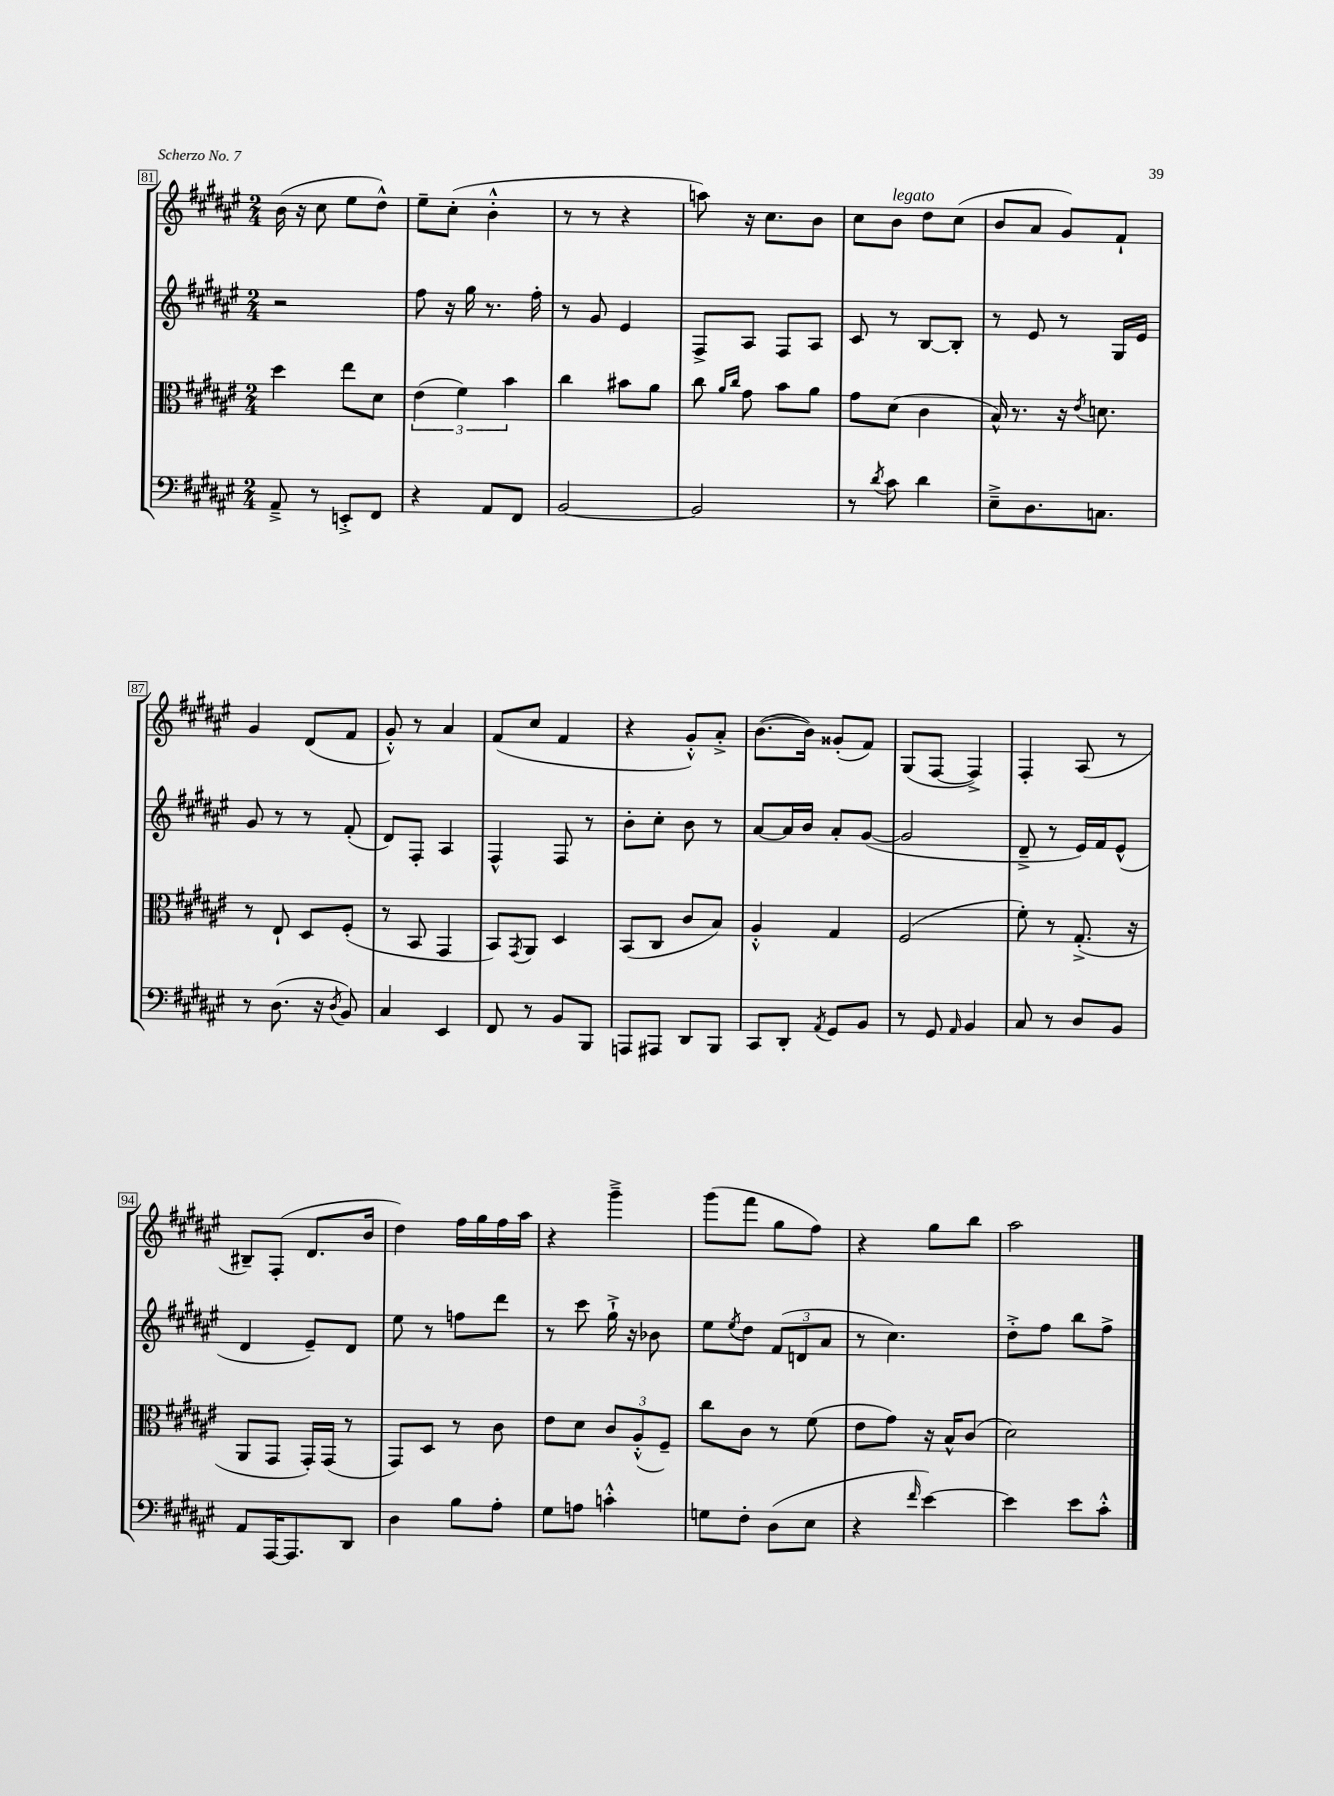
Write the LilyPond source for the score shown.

<<
\new StaffGroup <<
\new Staff = "s0" {
    \clef treble \key fis \major \numericTimeSignature \time 2/4
    b'16( r16 cis''8 eis''8 dis''8-^) |
    eis''8-- cis''8-.( b'4-.-^ |
    r8 r8 r4 |
    a''8) r16 cis''8. b'8 |
    cis''8 b'8^\markup { \italic "legato" } dis''8 cis''8( |
    b'8 ais'8 gis'8) fis'8-! |
    gis'4 dis'8( fis'8 |
    gis'8-.-^) r8 ais'4 |
    fis'8( cis''8 fis'4 |
    r4 gis'8-.-^) ais'8-.-> |
    b'8.~( b'16) gisis'8-.( fis'8) |
    gis8( fis8~ fis4->) |
    fis4-. ais8( r8 |
    bis8--) fis8-.( dis'8. b'16 |
    dis''4) fis''16 gis''16 fis''16 ais''16 |
    r4 gis'''4---> |
    gis'''8( fis'''8 gis''8 fis''8) |
    r4 gis''8 b''8 |
    ais''2 \bar "|." |
}
\new Staff = "s1" {
    \clef treble \key fis \major \numericTimeSignature \time 2/4
    r2 |
    fis''8 r16 gis''16 r8. fis''16-. |
    r8 gis'8 eis'4 |
    fis8-> ais8 fis8 ais8 |
    cis'8 r8 b8~ b8-. |
    r8 eis'8 r8 gis16 eis'16 |
    gis'8 r8 r8 fis'8-.( |
    dis'8) fis8-. ais4 |
    fis4-^ fis8 r8 |
    b'8-. cis''8-. b'8 r8 |
    ais'8~ ais'16 b'16 ais'8-. gis'8~( |
    gis'2 |
    dis'8---> r8 eis'16) fis'16 eis'8-^( |
    dis'4 eis'8--) dis'8 |
    eis''8 r8 f''8 dis'''8 |
    r8 cis'''8 gis''16-!-> r16 bes'8 |
    eis''8 \acciaccatura { eis''8 } dis''8 \tuplet 3/2 { fis'8( d'8 ais'8 } |
    r8 cis''4.) |
    dis''8-.-> fis''8 b''8 fis''8-> \bar "|." |
}
\new Staff = "s2" {
    \clef alto \key fis \major \numericTimeSignature \time 2/4
    dis''4 eis''8 dis'8 |
    \tuplet 3/2 { eis'4( fis'4) b'4 } |
    cis''4 bis'8 ais'8 |
    cis''8 \grace { ais'16 cis''16 } gis'8 b'8 ais'8 |
    gis'8 dis'8( cis'4 |
    b16-^) r8. r16 \acciaccatura { eis'8 } d'8. |
    r8 eis8-! dis8 fis8-.( |
    r8 b,8 gis,4 |
    b,8) \acciaccatura { gis,8 } ais,8 dis4 |
    b,8( cis8 cis'8 b8) |
    ais4-.-^ gis4 |
    fis2( |
    fis'8-.) r8 gis8.-.->( r16 |
    ais,8 gis,8 gis,16-.) gis,16( r8 |
    gis,8) dis8 r8 cis'8 |
    eis'8 dis'8 \tuplet 3/2 { cis'8 ais8-.-^( fis8--) } |
    cis''8 cis'8 r8 fis'8( |
    eis'8 gis'8) r16 b16-^ cis'8( |
    dis'2) \bar "|." |
}
\new Staff = "s3" {
    \clef bass \key fis \major \numericTimeSignature \time 2/4
    ais,8---> r8 e,8-.-> fis,8 |
    r4 ais,8 fis,8 |
    b,2~ |
    b,2 |
    r8 \acciaccatura { dis'8 } cis'8 dis'4 |
    eis8---> dis8. c8. |
    r8 dis8.( r16 \acciaccatura { dis8 } b,8) |
    cis4 eis,4 |
    fis,8 r8 b,8 b,,8 |
    a,,8 ais,,8 dis,8 b,,8 |
    cis,8 dis,8-. \acciaccatura { ais,8 } gis,8 b,8 |
    r8 gis,8 \grace { ais,16 } b,4 |
    cis8 r8 dis8 b,8 |
    ais,8 ais,,16~ ais,,8. dis,8 |
    dis4 b8 ais8-. |
    gis8 a8 c'4-.-^ |
    g8 fis8-. dis8( eis8 |
    r4 \grace { fis'16 } eis'4~) |
    eis'4 eis'8 cis'8-.-^ \bar "|." |
}
>>
>>
\layout { \context { \Score currentBarNumber = #81 \override BarNumber.stencil = #(make-stencil-boxer 0.1 0.3 ly:text-interface::print) } }
